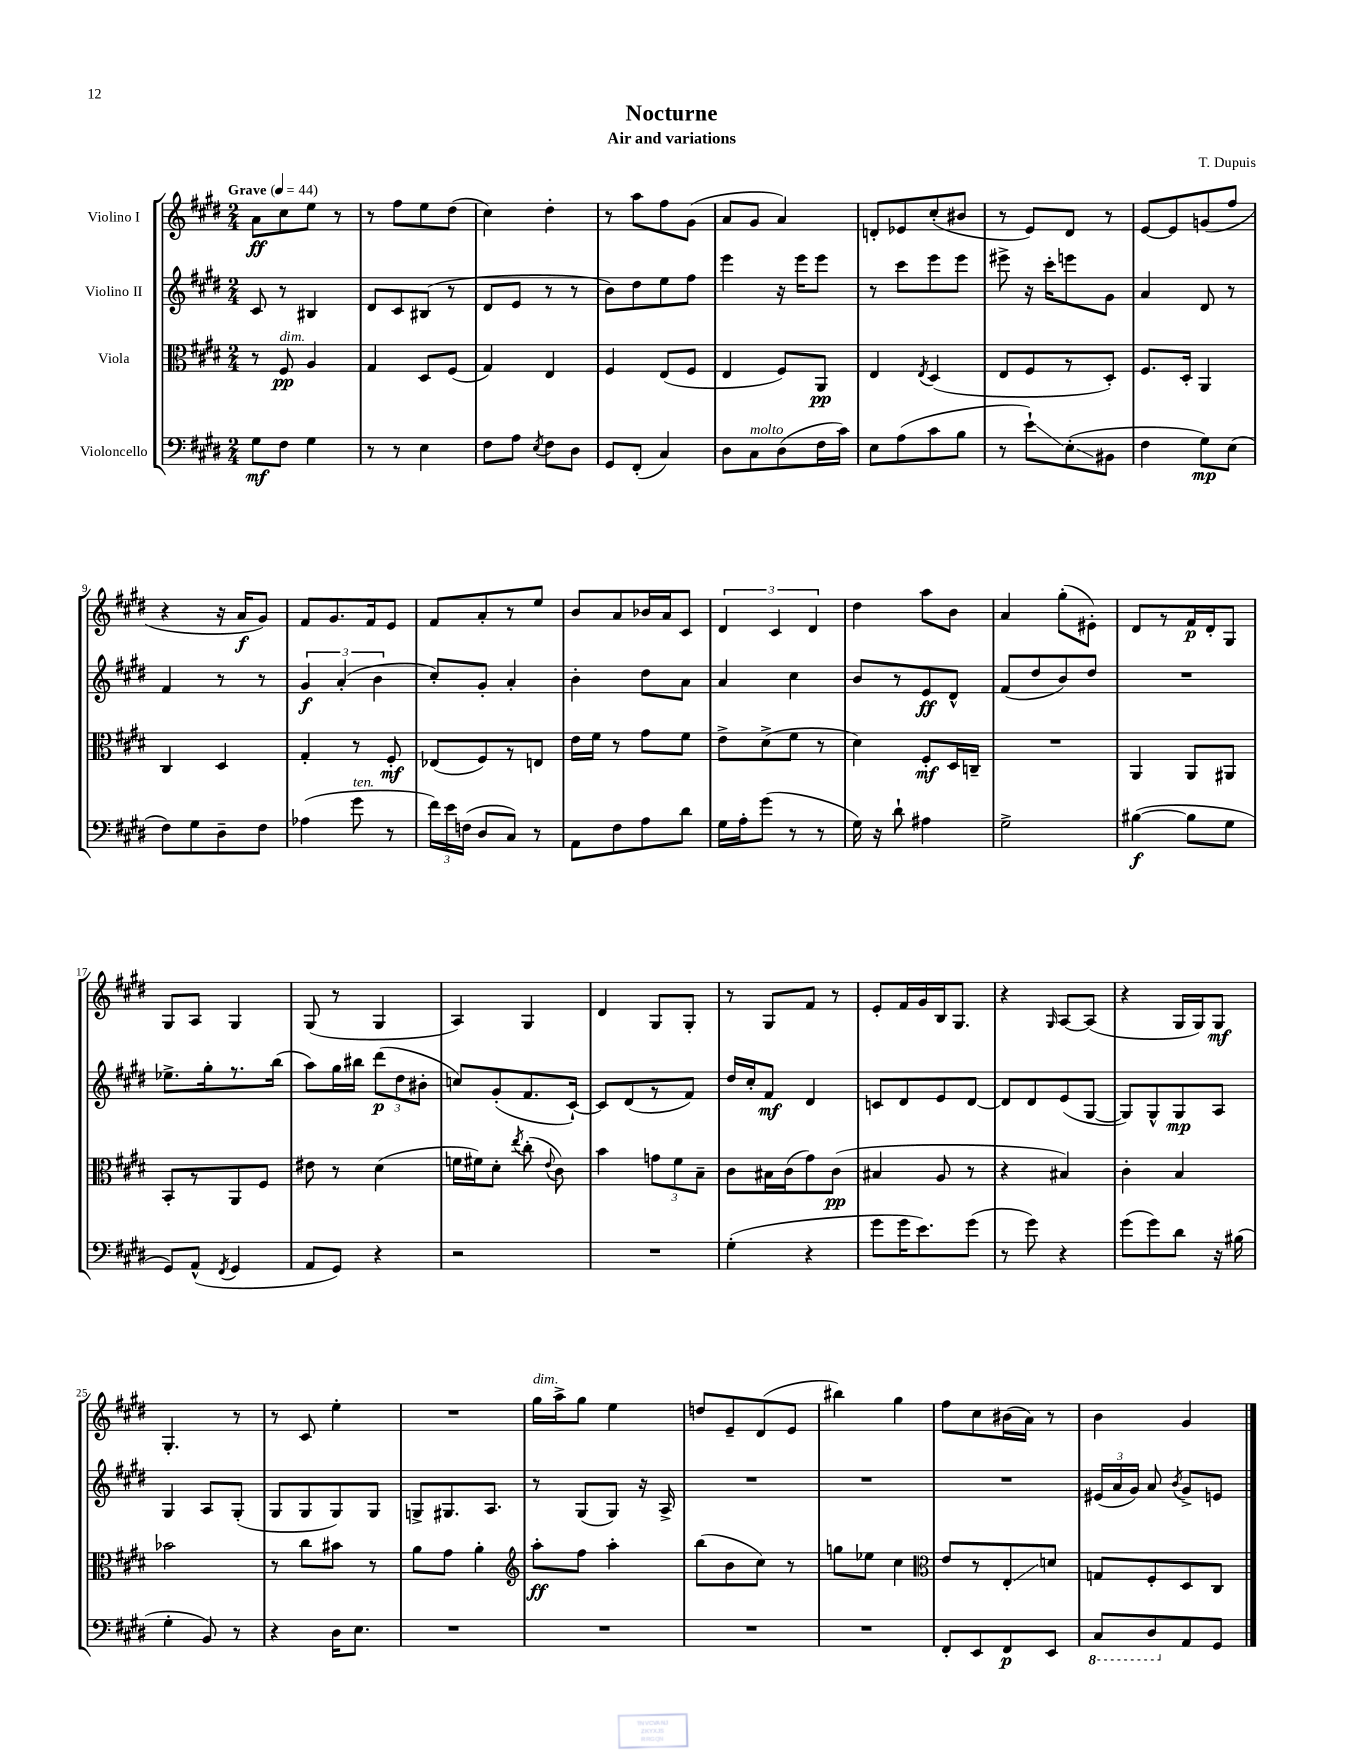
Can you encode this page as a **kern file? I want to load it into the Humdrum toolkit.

**kern	**kern	**kern	**kern
*staff4	*staff3	*staff2	*staff1
*clefF4	*clefC3	*clefG2	*clefG2
*k[f#c#g#d#]	*k[f#c#g#d#]	*k[f#c#g#d#]	*k[f#c#g#d#]
*M2/4	*M2/4	*M2/4	*M2/4
*MM44	*MM44	*MM44	*MM44
8G#\L	8r	8c#/	8a\L
8F#\J	8F#/	8r	8cc#\
4G#\	4A/	4B#/	8ee\J
.	.	.	8r
=	=	=	=
8r	4G#/	8d#/L	8r
8r	.	8c#/	8ff#\L
4E\	8D#/L	(8B#/J	8ee\
.	(8F#/J	8r	(8dd#\J
=	=	=	=
8F#\L	4G#/)	8d#/L	4cc#\)
8A\J	.	8e/J	.
8qE/	.	.	.
8F#\L	4E/	8r	4dd#'\
8D#\J	.	8r	.
=	=	=	=
8GG#/L	4F#/	8b\L)	8r
(8FF#'/J	.	8dd#\	8aa\L
4C#/)	(8E/L	8ee\	8ff#\
.	8F#/J	8ff#\J	(8g#\J
=	=	=	=
8D#\L	4E/	4eee\	8a/L
8C#\	.	.	8g#/J
(8D#\	8F#/L)	16r	4a/)
.	.	16eee\LK	.
16F#\L	8AA/J	8eee\J	.
16c#\JJ)	.	.	.
=	=	=	=
8E\L	4E/	8r	8d'/L
(8A\	.	8ccc#\L	8e-/
.	8qE/	.	.
8c#\	(4D#/	8eee\	(8cc#'/
8B\J	.	8eee\J	8b#/J
=	=	=	=
8r	8E/L	8eee#^\	8r
8e`\L)	8F#/	16r	8e/L)
.	.	16ccc#'\LK	.
(8E'\	8r	8eee\	8d#/J
8BB#\J	8D#'/J)	8g#\J	8r
=	=	=	=
4F#\	8.F#/L	4a/	[8e/L
.	.	.	8e/]
.	16D#'/Jk	.	.
8G#\L)	4AA/	8d#/	(8g/
(8E\J	.	8r	8ff#/J
=	=	=	=
8F#\L)	4C#/	4f#/	4r
8G#\	.	.	.
8D#~\	4D#/	8r	16r
.	.	.	16a/LK
8F#\J	.	8r	8g#/J)
=	=	=	=
(4A-\	4G#'/	6g#/	8f#/L
.	.	.	8.g#/
.	.	(6a'/	.
8g#\	8r	.	.
.	.	.	16f#/k
.	.	6b\	.
8r	8F#'/	.	8e/J
=	=	=	=
24f#\LL)	(8E-/L	8cc#'/L)	8f#/L
24e\	.	.	.
(24F\JJ	.	.	.
8D#/L	8F#/)	8g#'/J	8a'/
8C#/J)	8r	4a'/	8r
8r	8E/J	.	8ee/J
=	=	=	=
8AA\L	16e\LL	4b'\	8b/L
.	16f#\JJ	.	.
8F#\	8r	.	8a/
8A\	8g#\L	8dd#\L	16b-/L
.	.	.	16a/J
8d#\J	8f#\J	8a\J	8c#/J
=	=	=	=
16G#\LL	8e^\L	4a/	6d#/
16A'\J	.	.	.
(8g#\J	(8d#^\	.	.
.	.	.	6c#/
8r	8f#\J	4cc#\	.
.	.	.	6d#/
8r	8r	.	.
=	=	=	=
16G#\)	4d#\)	8b/L	4dd#\
16r	.	.	.
8d#`\	.	8r	.
4A#\	8F#'/L	8e/	8aa\L
.	16D#/L	8d#^^/J	8b\J
.	16C~/JJ	.	.
=	=	=	=
2G#^\	2r	(8f#/L	4a/
.	.	8dd#/	.
.	.	8b/)	(8gg#'\L
.	.	8dd#/J	8e#'\J)
=	=	=	=
([4B#\	4AA/	2r	8d#/L
.	.	.	8r
8B#\]L	8AA/L	.	16f#/L
.	.	.	16d#'/J
8G#\J	8AA#/J	.	8G#/J
=	=	=	=
8GG#/L)	8BB'/L	8.ee-^\L	8G#/L
(8AA^^/J	8r	.	8A/J
.	.	16gg#'\k	.
8qFF#/	.	.	.
4GG#/	8AA/	8.r	4G#/
.	8F#/J	.	.
.	.	(16bb\Jk	.
=	=	=	=
8AA/L	8e#\	8aa\L)	(8G#/
8GG#/J)	8r	16gg#\L	8r
.	.	16bb#\JJ	.
4r	(4d#\	(12ddd#\L	4G#/
.	.	12dd#\	.
.	.	12b#'\J	.
=	=	=	=
2r	16f\LL	8cc/L)	4A/)
.	16f#\J)	.	.
.	8d#'\J	(8g#'/	.
.	8qee/	.	.
.	(8cc#'\	8.f#/	4G#/
.	8qqe/	.	.
.	8c#\)	.	.
.	.	[16c#`/Jk)	.
=	=	=	=
2r	4b\	8c#/]L	4d#/
.	.	(8d#/	.
.	12g\L	8r	8G#/L
.	12f#\	.	.
.	.	8f#/J)	8G#'/J
.	12B~\J	.	.
=	=	=	=
(4G#'\	8c#\L	16dd#/LL	8r
.	.	16cc#'/J	.
.	16B#\L	8f#/J	8G#/L
.	(16c#\J	.	.
4r	8g#\)	4d#/	8f#/J
.	(8c#\J	.	8r
=	=	=	=
8g#\L	4B#/	8c/L	8e'/L
16g#\K	.	8d#/	16f#/L
8.e\)	.	.	16g#/
.	8A/	8e/	16B/J
.	.	.	8.G#/J
(8g#\J	8r	[8d#/J	.
=	=	=	=
8r	4r	8d#/]L	4r
8g#\)	.	8d#/	.
.	.	.	16qqG#/
4r	4B#/)	(8e/	[8A/L
.	.	[8G#/J	(8A/]J
=	=	=	=
(8g#\L	4c#'\	8G#/]L)	4r
8g#\)	.	8G#^^/	.
8d#\J	4B/	8G#/	16G#/LL
.	.	.	16G#/J)
16r	.	8A/J	8G#/J
(16B#\	.	.	.
=	=	=	=
4G#'\	2b-\	4G#/	4.G#'/
8BB/)	.	8A/L	.
8r	.	(8G#'/J	8r
=	=	=	=
4r	8r	8G#/L	8r
.	8cc#\L	8G#/	8c#/
16D#\LK	8b#\J	8G#/)	4ee'\
8.E\J	.	.	.
.	8r	8G#/J	.
=	=	=	=
2r	8a\L	8G^/L	2r
.	8g#\J	8.G#/	.
.	4a'\	.	.
.	.	8.A/J	.
=	=	=	=
*	*clefG2	*	*
2r	8aa'\L	8r	16gg#\LL
.	.	.	16aa^\J
.	8ff#\J	(8G#/L	8gg#\J
.	4aa'\	8G#/J)	4ee\
.	.	16r	.
.	.	16A^/	.
=	=	=	=
2r	(8bb\L	2r	8dd/L
.	8b\	.	8e~/
.	8cc#\J)	.	(8d#/
.	8r	.	8e/J
=	=	=	=
2r	8gg\L	2r	4bb#\)
.	8ee-\J	.	.
.	4cc#\	.	4gg#\
=	=	=	=
*	*clefC3	*	*
8FF#'/L	8e/L	2r	8ff#\L
8EE/	8r	.	8cc#\
8FF#/	8E'/	.	(16b#\L
.	.	.	16a\JJ)
8EE/J	8d/J	.	8r
=	=	=	=
8CC#/L	8G/L	(24e#/LL	4b\
.	.	24a/	.
.	.	24g#/JJ)	.
8DD#/	8F#'/	8a/	.
.	.	8qb/	.
8AA/	8D#/	8g#^/L	4g#/
8GG#/J	8C#/J	8e/J	.
==	==	==	==
*-	*-	*-	*-
